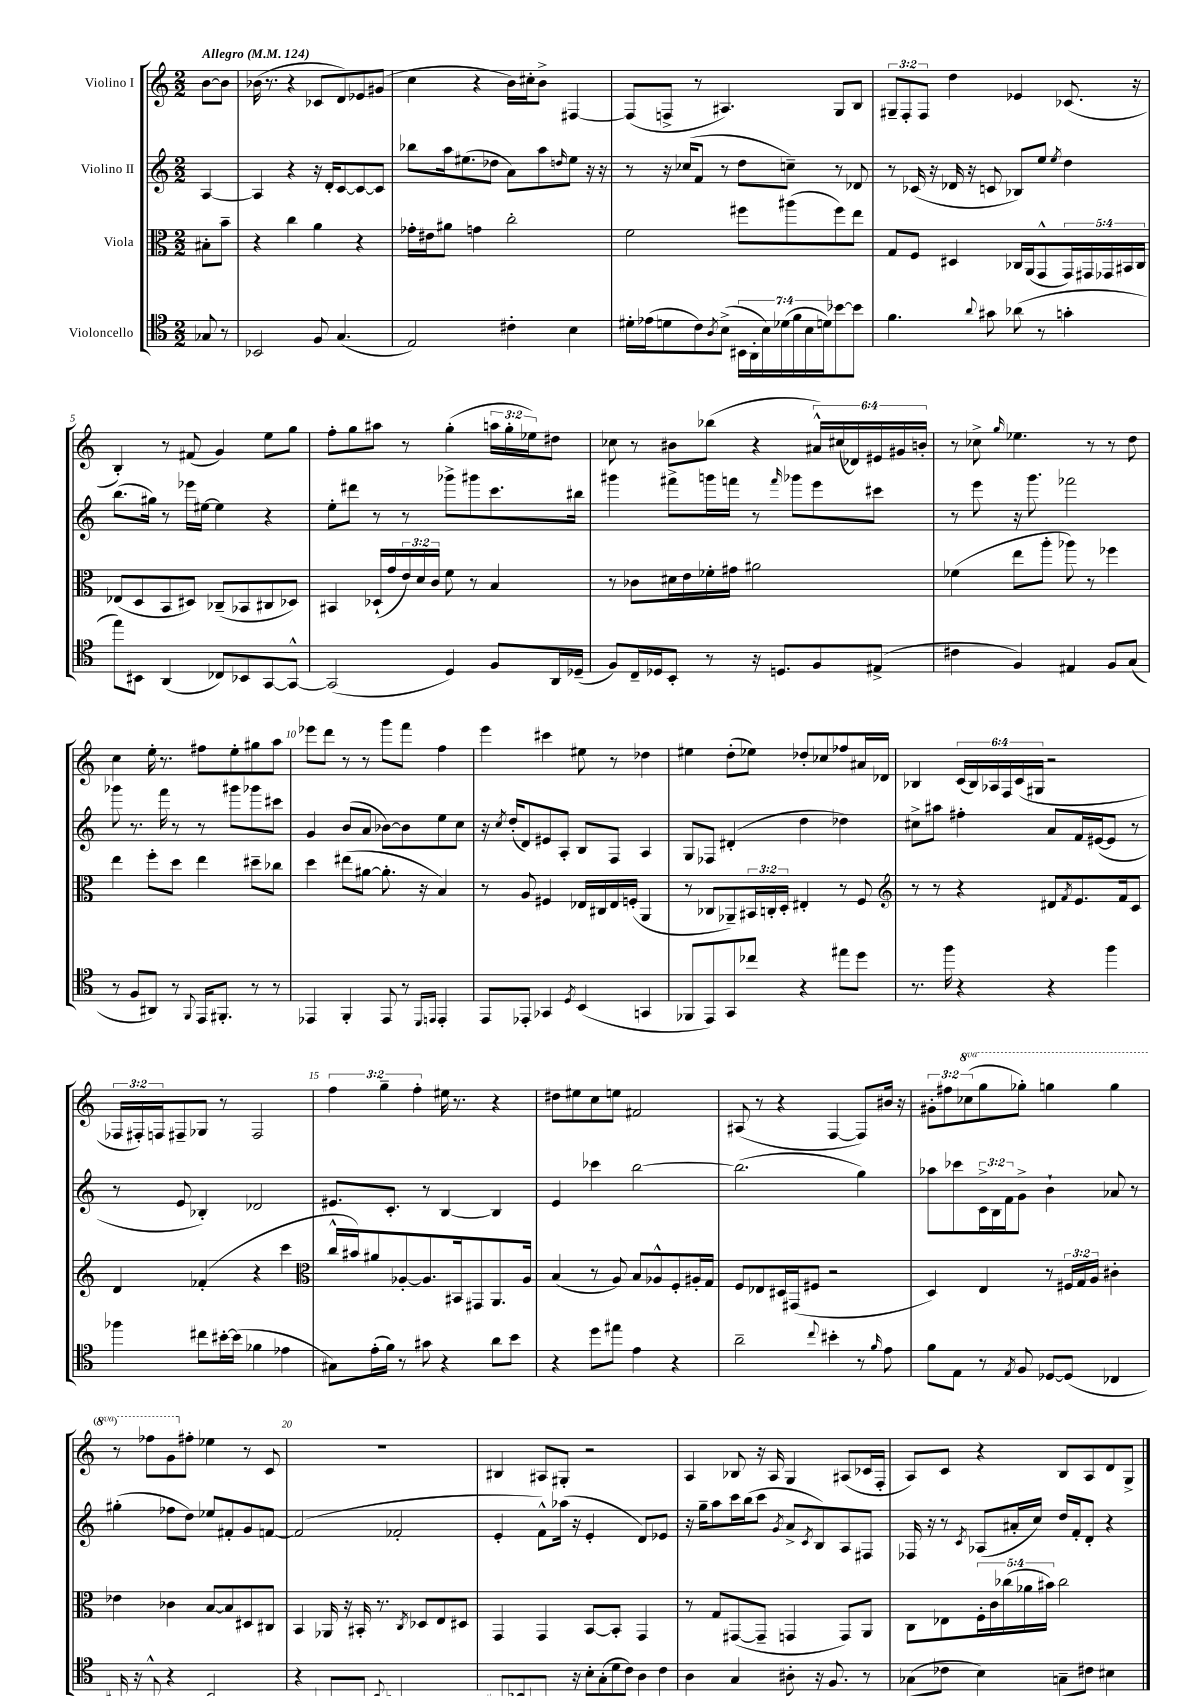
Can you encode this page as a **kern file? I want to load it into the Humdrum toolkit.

**kern	**kern	**kern	**kern
*part4	*part3	*part2	*part1
*staff4	*staff3	*staff2	*staff1
*I"Violoncello	*I"Viola	*I"Violino II	*I"Violino I
*clefC4	*clefC3	*clefG2	*clefG2
*k[]	*k[]	*k[]	*k[]
*M2/2	*M2/2	*M2/2	*M2/2
*MM124	*MM124	*MM124	*MM124
=	=	=	=
!	!	!	!LO:TX:a:B:t=Allegro
8G-X/	8B#X'\L	[4A/	[8b\L
8r	8b~\J	.	8b\J]
=1	=1	=1	=1
2BB-X/	4r	4A/]	(16b-X\
.	.	.	8.r
.	4cc\	4r	4r
8F/	4a\	16r	8c-X/L
.	.	16d'/KL	.
(4.G/	.	[8c/	8d/)
.	4r	8c/_	8e-X/
.	.	8c/J]	(8g#X/J
=2	=2	=2	=2
2E/)	16g-X'\LL	8bb-X\L	4cc\
.	16e#X\J	.	.
.	8a#X\J	16aa\k	.
.	.	(8.ee#X\	.
.	4gn\	.	4r
.	.	8dd-X\J	.
4c#X'\	2cc'\	8a\L)	16b\LL)
.	.	.	16cc#X'\J
.	.	8aa\	8b^\J
.	.	16qqddn/	.
4B\	.	8ee#\J	[4F#X/
.	.	16r	.
.	.	16r	.
=3	=3	=3	=3
16d#X'\LL	2f\	8r	(8F#/L]
(16e-X\J	.	.	.
8dn\	.	16r	8Fn^/J
.	.	(16cc-X/KL	.
8c\)	.	8f/J	8r
8qA/	.	.	.
(8B^\J	.	8r	4.A#X/)
28BB#X\LL	8ff#X\L	8dd\L	.
28AA'\	.	.	.
28B\)	.	.	.
(28d-X\	.	.	.
.	(8aa#X\	8ccn~\J)	.
28f\	.	.	.
28B\	.	.	.
28dn\J)	.	.	.
[8b-X\	8ff#\)	8r	8G/L
8b-\J]	8ee\J	8d-X/	8B/J
=4	=4	=4	=4
4.f\	8G/L	8r	12G#X~/L
.	.	.	12F'/
.	8F/J	(16c-X/	.
.	.	.	12F/J
.	.	16r	.
.	4D#X/	16d-X/	4dd\
.	.	16r	.
8qqa/	.	.	.
8g#X\	.	8cn/	.
(8a-X\	16C-X/LL	8B-X/L)	4e-X/
.	(16AA/J	.	.
8r	8GG^^/	8ee/J	.
.	.	8qee/	.
4gn'\	20GG/L)	4dd\	(8.c-X/
.	20GG#X/	.	.
.	20GG-X/	.	.
.	20BB#X/	.	.
.	.	.	16r
.	20C-/JJ	.	.
!!LO:LB:g=z
=5	=5	=5	=5
8ee\L)	(8E-X/L	(8.bb\L	4B'/)
8BB#X\J	8D/	.	.
.	.	16gg#X\Jk)	.
(4AA/	8BB/	8r	8r
.	8D#X/J)	16eee-X\LL	(8f#X/
.	.	[16ee#X\JJ	.
8C-X/L)	(8C-X~/L	4ee#\]	4g/)
8BB-X/	8BB-X/	.	.
[8GG/	8C#X/	4r	8ee\L
8GG^^/J_	8D-X/J)	.	8gg\J
=6	=6	=6	=6
(2GG/]	4BB#X/	8ee'\L	8ff'\L
.	.	8ddd#X\J	8gg\
.	(16D-X`/LL	8r	8aa#X\J
.	16g/	.	.
.	24e/)	8r	8r
.	24d/	.	.
.	24c/JJ	.	.
4D/)	8f\	8ggg-X^\L	(4gg'\
.	8r	8ggg#X\	.
8F/L	4B/	8.ccc\	24aan\LL
.	.	.	24gg'\
.	.	.	24ee-X\J)
16AA/L	.	.	8dd#X\J
(16D-X~/JJ	.	16bb#X\Jk	.
=7	=7	=7	=7
8F/L)	8r	4ggg#X\	8cc-X\
16C~/L	8c-X\L	.	8r
16D-X/J	.	.	.
8BB'/J	16d#X\L	8fff#X^\L	8b#X\L
.	16e\	.	.
8r	16f-X'\	16gggn\L	(8bb-X\J
.	16g#X\JJ	16fffn\JJ	.
16r	2a#X\	8r	4r
8.Dn/L	.	.	.
.	.	16qqfff/	.
.	.	8ggg-X\L	.
8F/	.	8eee\	24a#X^^/LL)
.	.	.	(24cc#X/
.	.	.	24d-X/)
(8E#X^/J	.	8ccc#X\J	24e#X/
.	.	.	24g#X/
.	.	.	24bn'/JJ
=8	=8	=8	=8
4c#X\	(4f-X\	8r	8r
.	.	8eee\	8cc-X^\
.	.	.	16qqgg/
4F/)	8ee\L	16r	4.ee-X\
.	.	8.ggg\	.
.	8aa'\J	.	.
4E#X/	8aa-X\)	2fff-X\	.
.	8r	.	8r
8F/L	4ff-X\	.	8r
(8G/J	.	.	8dd\
!!LO:LB:g=z
=9	=9	=9	=9
8r	4ee\	8ggg-X\	4cc\
8F/L	.	8.r	.
8AA#X/J)	8ff'\L	.	16ee'\
.	.	16fff\	8.r
8r	8dd\J	8r	.
8qqFF/	.	.	.
16EE/KL	4ee\	8r	8ff#X\L
8.FF#X'/J	.	.	.
.	.	8ggg#X\L	8ee'\
8r	8dd#X~\L	8ggg-X\	8gg#X\
8r	8cc-X\J	8ccc#X\J	8aa\J
=10	=10	=10	=10
4EE-X/	4dd\	4g/	8eee-X\L
.	.	.	8ddd\J
4FF'/	(8ee#X\L	(8b/L	8r
.	[8a#X\J	8a/J	8r
8EE-/	8.a#'\]	[8b-X\L)	8ggg\L
8r	.	8b-\]	8fff\J
.	16r	.	.
16qqDD/LL	.	.	.
16qqEEn/JJ	.	.	.
4EE'/	4B/)	8ee\	4ff\
.	.	8cc\J	.
=11	=11	=11	=11
8EE/L	8r	16r	4eee\
.	.	8qcc/	.
.	.	(16dd'/KL	.
8EE-X'/J	8A/	8d/)	.
4GG-X/	4F#X/	8e#X/	4ccc#X\
.	.	8A'/J	.
8qD/	.	.	.
(4BB/	16E-X/LL	8B/L	8ee#X\
.	16C#X/	.	.
.	16E-/	8F/J	8r
.	(16Fn'/JJ	.	.
4GGn/	4AA/	4A/	4dd-X\
=12	=12	=12	=12
8FF-X/L	8r	8G/L	4ee#X\
8EE/)	8C-X/L	8F-X/J	.
8GG/	8AA-X~/)	(4d#X'/	(8dd'\L
8cc-X/J	24BB#X/L	.	8ee-X\J)
.	24Cn'/	.	.
.	24D'/JJ	.	.
4r	4E#X'/	4dd\	8dd-X'/L
.	.	.	8cc-X/
8ee#X\L	8r	4dd-X\)	8ff-X/
8dd\J	8F/	.	16a#X/L
.	.	.	16d-X/JJ
=13	=13	=13	=13
*	*clefG2	*	*
8.r	8r	8cc#X^\L	4B-X/
.	8r	8aa#X\J	.
16ff\	.	.	.
4r	4r	4ff#X'\	(24c/LL
.	.	.	24B-/)
.	.	.	24A-X/
.	.	.	24F/
.	.	.	(24c/
.	.	.	24G#X/JJ
4r	8d#X/L	8a/L	2r
.	8qf/	.	.
.	8.e/	16f/L	.
.	.	([16e#X/J	.
4ff\	.	8e#/J]	.
.	16f/k	.	.
.	8c/J	8r	.
!!LO:LB:g=z
=14	=14	=14	=14
4ff-X\	4d/	8r	24F-X/LL
.	.	.	24F#X'/)
.	.	.	24Fn/J
.	.	8e/	8F#X~/
8cc#X\L	(4f-X'/	4B-X'/)	8G-X/J
[16b#X'\L	.	.	8r
(16b#\JJ]	.	.	.
4f-X\	4r	2d-X/	2F#/
4e-X\	4ccc\	.	.
=15	=15	=15	=15
*	*clefC3	*	*
8G#X\L)	16cc^^/LL	8.e#X/L	6ff\
.	16b#X/J)	.	.
(16e'\L	8a#X/	.	.
.	.	.	6gg~\
16f\JJ)	.	8.c'/J	.
8r	[8A-X'/	.	.
.	.	.	6ff'\
8g#X\	8.A-/]	8r	.
4r	.	[4B/	16ee#X\
.	16BB#X/k	.	8.r
.	8GG#X/	.	.
8a\L	8.AA/	4B/]	4r
8b\J	.	.	.
.	16A-/Jk	.	.
=16	=16	=16	=16
4r	(4B/	4e/	8dd#X\L
.	.	.	8ee#X\
8dd\L	8r	4ccc-X\	8cc\
8ee#X\J	8A/)	.	8een\J
4e\	8B/L	[2bb\	2f#X/
.	8A-X^^/	.	.
4r	8F'/	.	.
.	16A#X'/L	.	.
.	16G/JJ	.	.
=17	=17	=17	=17
2a~\	8F/L	(2.bb\]	(8A#X/
.	8E-X/	.	8r
.	16D#X/L	.	4r
.	(16GG#X/J	.	.
.	8F#X/J	.	.
8qqcc/	.	.	.
4b#X'\	2r	.	[4F/
8r	.	4gg\)	8F/L])
16qqf/	.	.	.
8e\	.	.	16b#X/Jk
.	.	.	16r
=18	=18	=18	=18
8f\L	4D/)	8aa-X\L	12g#X'\L
.	.	.	12ff#X\
8E\J	.	8ccc-X\	.
*	*	*	*8va
.	.	.	(12ccc-X\
8r	4E/	24c^\L	8ggg\
.	.	24B\	.
.	.	24f\J	.
8qE/	.	.	.
8F/	.	8g^\J	8ggg-X'\J)
[8D-X/L	8r	4b`\	4gggn\
(8D-/J]	24F#X/LL	.	.
.	24G/	.	.
.	24A/JJ	.	.
4C-X/	4c#X'\	8a-X/	4ggg\
.	.	8r	.
!!LO:LB:g=z
=19	=19	=19	=19
16AA#X/	4e-X\	(4gg#X'\	8r
16r	.	.	.
8GG^^/)	.	.	8fff-X\L
4r	4c-X\	8ff-X\L	8gg\
*	*	*	*X8va
.	.	8dd\J)	8ff#X'\J
2BB/	[8B/L	8ee-X/L	4ee-X\
.	8B/]	8f#X'/	.
.	8D#X/	8g/	8r
.	8C#X/J	[8fn/J	8c/
=20	=20	=20	=20
4r	4BB/	(2f/]	1r
[8AA-X/L	16AA-X/	.	.
.	16r	.	.
8AA-/J]	16BB#X'/	.	.
.	8.r	.	.
8qqBB/	.	.	.
(2AAn'/	.	2f-X'/	.
.	8qC/	.	.
.	8D-X/L	.	.
.	8E/	.	.
.	8D#X/J	.	.
=21	=21	=21	=21
8GG#X/L	4GG/	4e'/	4B#X/
8BB-X/)	.	.	.
8.AA-X/J	4GG/	8f^^\L)	8A#X/L
.	.	(16aa-X\Jk	8G#X'/J
16r	.	16r	.
16B'\LL	[8BB/L	4e'/	2r
(16G'\	.	.	.
16d\	8BB'/J]	.	.
16c\J)	.	.	.
8A\	4GG/	8d/L)	.
8c\J	.	8e-X/J	.
=22	=22	=22	=22
4A\	8r	16r	4A/
.	.	16gg~\KL	.
.	8G/L	8aa\	.
4G/	([8GG#X/	16ccc\L	8B-X/
.	.	(16bb\J	.
.	8GG#~/J]	8ccc\J	16r
.	.	.	16A/
.	.	8qg/	.
8A#X'\	4GGn/	8a^/L	4G/
.	.	8qc/	.
16r	.	8B/)	.
8.F/	.	.	.
.	8GG/L)	8A/	(8A#X/L
8r	8AA/J	8F#X/J	16c-X/L
.	.	.	16F'/JJ
=23	=23	=23	=23
(8G-X\L	8C\L	16F-X/	8A/L)
.	.	16r	.
8c-X\J	8E-X\	8r	8c/J
.	.	8qc/	.
4B\)	20F'\L	(8A-X/L	4r
.	20c\	.	.
.	(20cc-X\	.	.
.	.	16a#X'/L	.
.	20a-X\	.	.
.	.	16cc/JJ)	.
.	20b#X\JJ)	.	.
8Gn~\L	2cc-\	16dd/LL	8B/L
.	.	16f'/J	.
8c#X\J	.	8d'/J	8A/
4B#X\	.	4r	8d/
.	.	.	8G^/J
==	==	==	==
*-	*-	*-	*-
